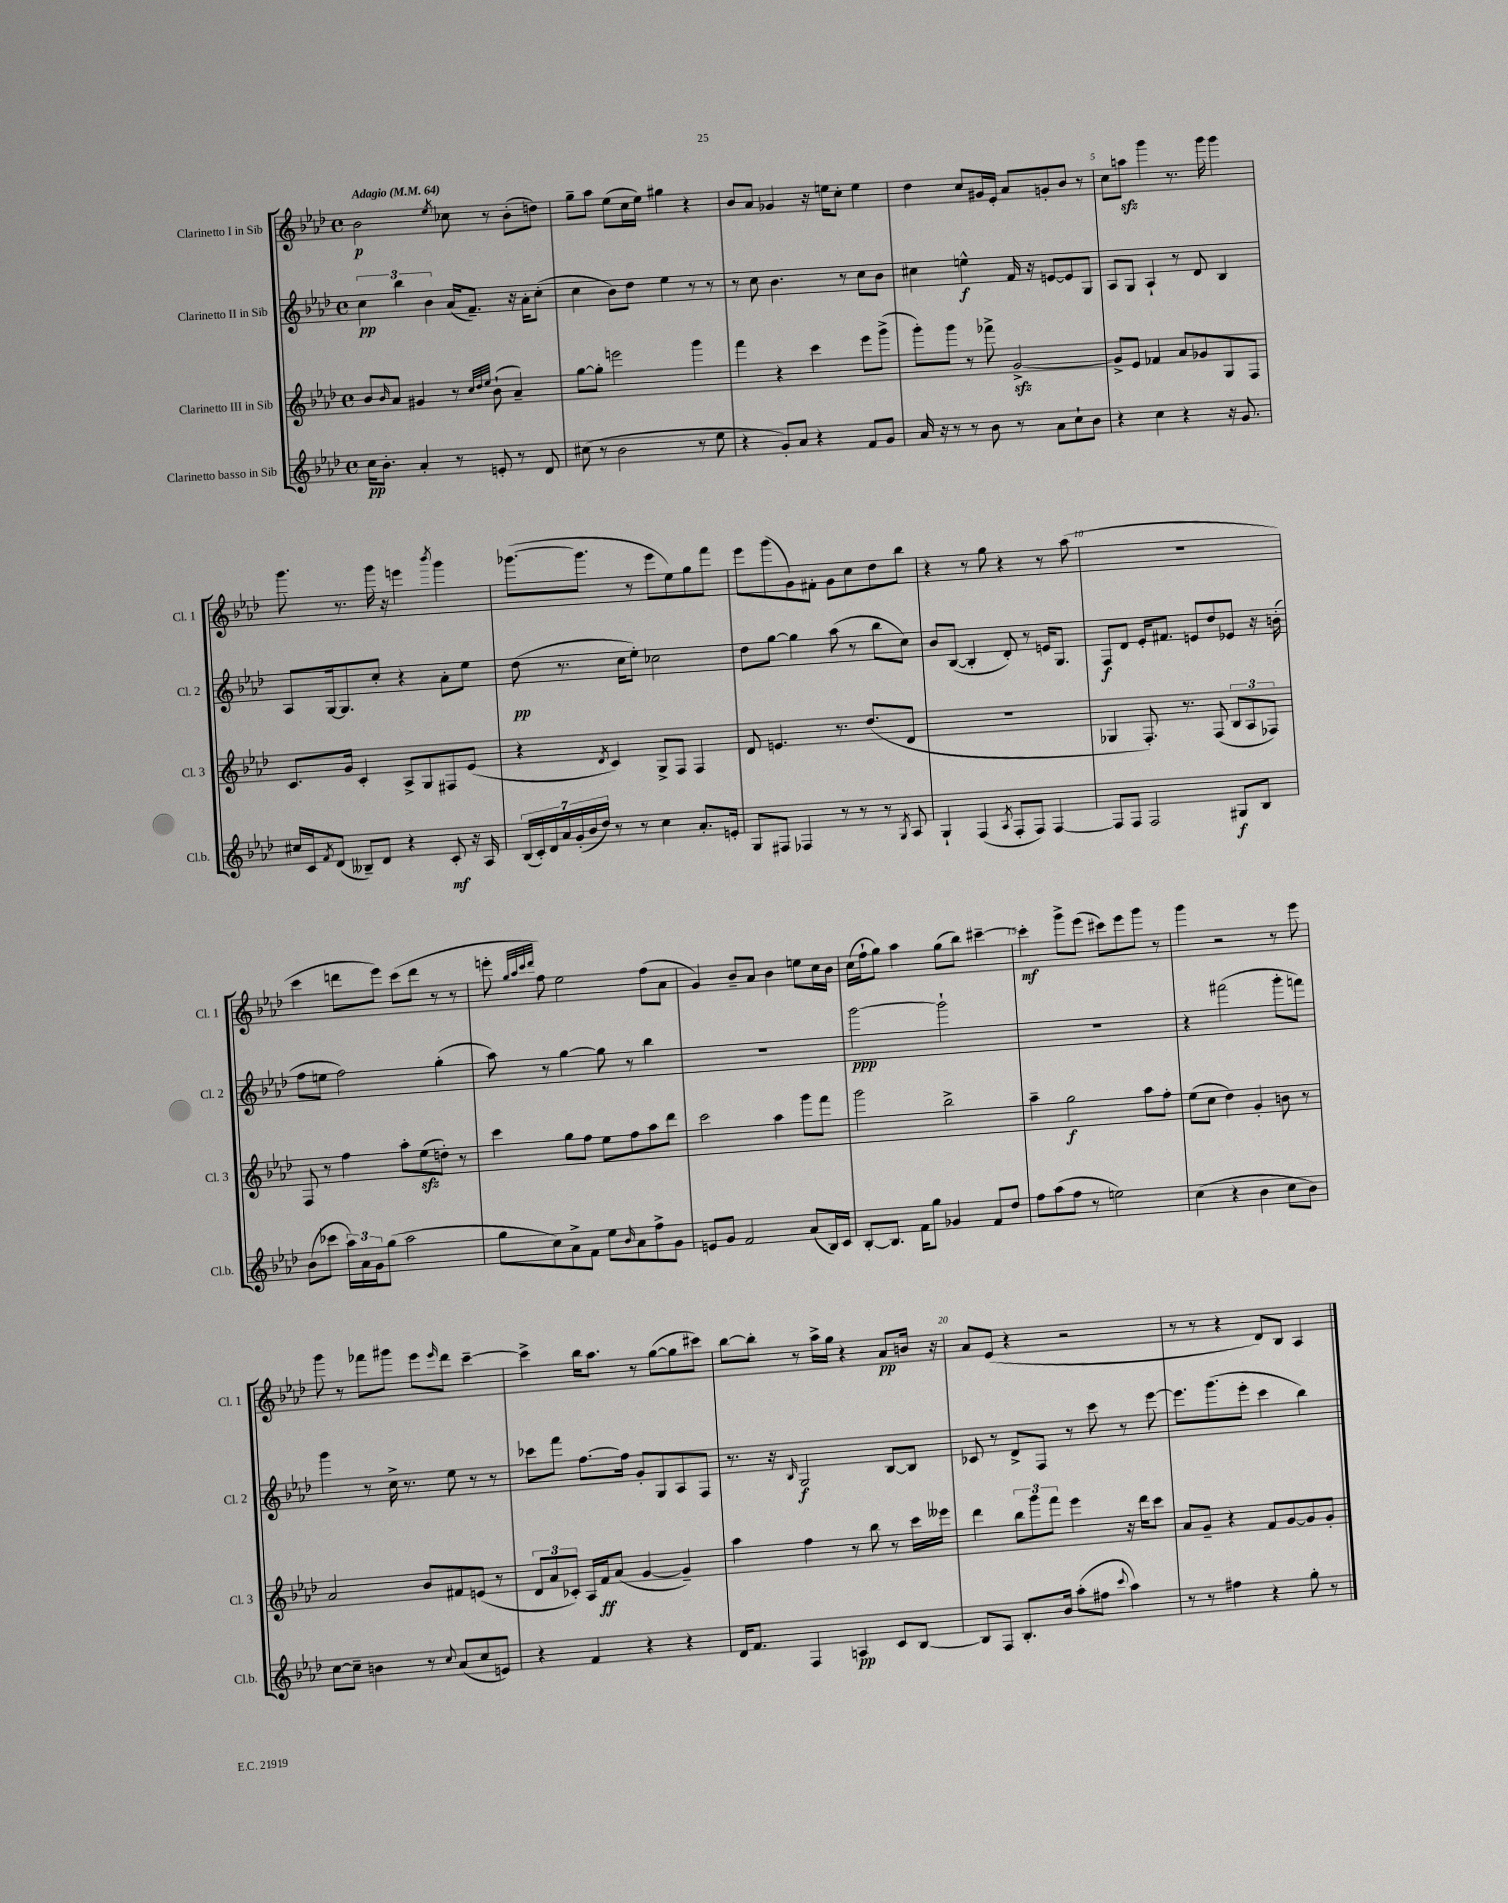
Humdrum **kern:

**kern	**dynam	**kern	**dynam	**kern	**dynam	**kern	**dynam
*part4	*part4	*part3	*part3	*part2	*part2	*part1	*part1
*staff4	*staff4	*staff3	*staff3	*staff2	*staff2	*staff1	*staff1
*I"Clarinetto basso in Sib	*	*I"Clarinetto III in Sib	*	*I"Clarinetto II in Sib	*	*I"Clarinetto I in Sib	*
*I'Cl.b.	*	*I'Cl. 3	*	*I'Cl. 2	*	*I'Cl. 1	*
*clefG2	*	*clefG2	*	*clefG2	*	*clefG2	*
*k[b-e-a-d-]	*	*k[b-e-a-d-]	*	*k[b-e-a-d-]	*	*k[b-e-a-d-]	*
*M4/4	*	*M4/4	*	*M4/4	*	*M4/4	*
*met(c)	*	*met(c)	*	*met(c)	*	*met(c)	*
*MM64	*	*MM64	*	*MM64	*	*MM64	*
=1	=1	=1	=1	=1	=1	=1	=1
!	!	!	!	!	!	!LO:TX:a:B:t=Adagio	!
16cc\KL	pp	8b-/L	.	6cc\	pp	2b-\	p
8.b-'\J	.	.	.	.	.	.	.
.	.	16qqb-/	.	.	.	.	.
.	.	8a-/J	.	.	.	.	.
.	.	.	.	6bb-\	.	.	.
4a-'/	.	4g#X/	.	.	.	.	.
.	.	.	.	6b-\	.	.	.
.	.	.	.	.	.	8qee-/	.
8r	.	8r	.	(16a-/KL	.	8cc-X\	.
.	.	.	.	8.f~/J)	.	.	.
.	.	32qqcc/LLL	.	.	.	.	.
.	.	32qqdd-/	.	.	.	.	.
.	.	32qqee-/JJJ	.	.	.	.	.
8en'/	.	(8b-`\	.	.	.	8r	.
8r	.	4a-~/)	.	16r	.	(8b-'\L	.
.	.	.	.	16a-'\KL	.	.	.
8d-/	.	.	.	(8cc'\J	.	8ddn\J)	.
=2	=2	=2	=2	=2	=2	=2	=2
(8cc#X\	.	[8gg\L	.	4cc\	.	8gg~\L	.
8r	.	8gg'\J]	.	.	.	8aa-\J	.
2b-\	.	2eeen\	.	8b-\L)	.	(8ee-\L	.
.	.	.	.	8dd-\J	.	16cc\L	.
.	.	.	.	.	.	16ee-\JJ)	.
.	.	.	.	4ee-\	.	4gg#X\	.
8r	.	4ggg\	.	8r	.	4r	.
8ee-\	.	.	.	8r	.	.	.
=3	=3	=3	=3	=3	=3	=3	=3
4r	.	4fff\	.	8r	.	8b-/L	.
.	.	.	.	8cc\	.	8a-/J	.
8g'/L)	.	4r	.	4.b-\	.	4g-X/	.
8a-/J	.	.	.	.	.	.	.
4r	.	4ccc\	.	.	.	16r	.
.	.	.	.	.	.	16een\KL	.
.	.	.	.	8r	.	8cc'\J	.
8f/L	.	8eee-\L	.	8cc\L	.	4ee\	.
8g/J	.	(8ggg^\J	.	8b-\J	.	.	.
=4	=4	=4	=4	=4	=4	=4	=4
16a-/	.	8ggg'\L)	.	4cc#X\	.	4dd-\	.
16r	.	.	.	.	.	.	.
8r	.	8ggg\J	.	.	.	.	.
8r	.	8r	.	4een^^\	f	8cc/L	.
8b-\	.	8fff-X^\	.	.	.	16g#X/L	.
.	.	.	.	.	.	16e-'/JJ	.
8r	.	[2gzz^/	.	16f/	.	8a-/L	.
.	.	.	.	16r	.	.	.
8a-\L	.	.	.	[8en/L	.	8gn'/	.
8cc`\	.	.	.	8e/]	.	8b-/J	.
8b-\J	.	.	.	8G/J	.	8r	.
=5	=5	=5	=5	=5	=5	=5	=5
4r	.	8g^/L]	.	8A-/L	.	8cc\L	.
.	.	8e-/J	.	8G/J	.	8aanzz\J	.
4cc\	.	4f-X/	.	4A-`/	.	4ggg\	.
4r	.	8a-/L	.	8r	.	8.r	.
.	.	8g-X/	.	8d-/	.	.	.
.	.	.	.	.	.	16ggg\	.
16r	.	8G/	.	4B-/	.	4ggg\	.
8.g/	.	.	.	.	.	.	.
.	.	8F/J	.	.	.	.	.
!!LO:LB:g=z
=6	=6	=6	=6	=6	=6	=6	=6
16cc#X/LL	.	8.c/L	.	8A-/L	.	8.ggg\	.
16c/J	.	.	.	.	.	.	.
8qf/	.	.	.	.	.	.	.
(8d-/J	.	.	.	[16G/k	.	.	.
.	.	16g/Jk	.	8.G/]	.	8.r	.
8B--X~/L)	.	4c'/	.	.	.	.	.
8d-/J	.	.	.	8cc'/J	.	16ggg\	.
.	.	.	.	.	.	16r	.
4r	.	8A-^/L	.	4r	.	4eeen\	.
.	.	8G/	.	.	.	.	.
.	.	.	.	.	.	8qbbb-/	.
8c'/	mf	8F#X/	.	8a-'\L	.	4ggg\	.
16r	.	(8e-/J	.	8ee-\J	.	.	.
16A-/	.	.	.	.	.	.	.
=7	=7	=7	=7	=7	=7	=7	=7
(28B-/LL	.	4r	.	(8dd-\	pp	([8.ggg-X\L	.
28c'/)	.	.	.	.	.	.	.
28d-/	.	.	.	.	.	.	.
28a-/	.	.	.	.	.	.	.
.	.	.	.	8.r	.	.	.
(28g'/	.	.	.	.	.	.	.
28b-/	.	.	.	.	.	.	.
.	.	.	.	.	.	8.ggg-\J]	.
28dd-/JJ)	.	.	.	.	.	.	.
.	.	8qd-/	.	.	.	.	.
8r	.	4c/)	.	.	.	.	.
.	.	.	.	16cc\KL	.	.	.
8r	.	.	.	8ee-'\J)	.	8r	.
4cc\	.	8G^/L	.	2cc-X\	.	8eee-\L	.
.	.	8F/J	.	.	.	8ee-\)	.
8.a-'/L	.	4F/	.	.	.	8gg\	.
.	.	.	.	.	.	8fff\J	.
16en'/Jk	.	.	.	.	.	.	.
=8	=8	=8	=8	=8	=8	=8	=8
8G/L	.	8d-/	.	8dd-\L	.	8eee-\L	.
8F#X/J	.	4.en/	.	[8gg\J	.	(8ggg\	.
4F-X/	.	.	.	4gg\]	.	8g\)	.
.	.	.	.	.	.	8f#X'\J	.
8r	.	8.r	.	(8aa-\	.	8g\L	.
8r	.	.	.	8r	.	8cc\	.
.	.	(8.dd-/L	.	.	.	.	.
8r	.	.	.	8bb-\L	.	8dd-\	.
8qG/	.	.	.	.	.	.	.
8A-/	.	8d-/J	.	8cc\J)	.	8bb-\J	.
=9	=9	=9	=9	=9	=9	=9	=9
4G`/	.	1r	.	8b-/L	.	4r	.
.	.	.	.	([8B-/J	.	.	.
(4F/	.	.	.	4B-'/]	.	8r	.
.	.	.	.	.	.	8gg\	.
8qA-/	.	.	.	.	.	.	.
8F'/L	.	.	.	8d-'/)	.	4r	.
8F/J)	.	.	.	8r	.	.	.
[4F/	.	.	.	16en/KL	.	8r	.
.	.	.	.	8.G/J	.	.	.
.	.	.	.	.	.	(8aa-\	.
=10	=10	=10	=10	=10	=10	=10	=10
8F/L]	.	4G-X/	.	8F/L	f	1r	.
8F/J	.	.	.	8d-/J	.	.	.
2F/	.	8.F'/)	.	16e-'/KL	.	.	.
.	.	.	.	8.f#X/J	.	.	.
.	.	8.r	.	.	.	.	.
.	.	.	.	8en/L	.	.	.
.	.	(8F/	.	8dd-/	.	.	.
8G#X/L	f	12B-/L	.	8e-X/J	.	.	.
.	.	12A-/	.	.	.	.	.
8B-/J	.	.	.	16r	.	.	.
.	.	12F-X/J)	.	.	.	.	.
.	.	.	.	(16bn'\	.	.	.
!!LO:LB:g=z
=11	=11	=11	=11	=11	=11	=11	=11
(8b-\L	.	8F/	.	8ff\L	.	4ccc\	.
8ccc-X\J	.	8r	.	8een\J	.	.	.
24aa-\LL)	.	4ff\	.	2ff\)	.	8dddn\L	.
24a-\	.	.	.	.	.	.	.
24g\J	.	.	.	.	.	.	.
(8gg\J	.	.	.	.	.	8eee-\J)	.
2aa-\	.	8aa-'\L	.	.	.	(8ccc\L	.
.	.	(8ee-zz\	.	.	.	8ddd\J	.
.	.	8ddn'\J)	.	(4gg'\	.	8r	.
.	.	8r	.	.	.	8r	.
=12	=12	=12	=12	=12	=12	=12	=12
8gg\L	.	4ccc\	.	8aa-\)	.	8eeen'\	.
.	.	.	.	.	.	32qqgg/LLL	.
.	.	.	.	.	.	32qqaa-/	.
.	.	.	.	.	.	32qqccc/	.
.	.	.	.	.	.	32qqddd-/JJJ	.
8cc\)	.	.	.	8r	.	8ff\)	.
8a-^\	.	8gg\L	.	[4gg\	.	2ee-\	.
8f\J	.	8ff\J	.	.	.	.	.
8ee-\L	.	8ee-\L	.	8gg\]	.	.	.
16qqb-/	.	.	.	.	.	.	.
8a-\	.	8ff\	.	8r	.	.	.
8ff^\	.	8aa-\	.	4bb-\	.	(8ff\L	.
8g\J	.	8ddd-\J	.	.	.	8a-\J	.
=13	=13	=13	=13	=13	=13	=13	=13
8en/L	.	2ccc\	.	1r	.	4g/)	.
8g/J	.	.	.	.	.	.	.
2f/	.	.	.	.	.	8b-~/L	.
.	.	.	.	.	.	8a-/J	.
.	.	4aa-\	.	.	.	4b-\	.
(8a-/L	.	8ggg\L	.	.	.	8een\L	.
16B-/L)	.	8fff\J	.	.	.	16cc\L	.
16c/JJ	.	.	.	.	.	16b-\JJ	.
=14	=14	=14	=14	=14	=14	=14	=14
[8B-'/L	.	2ggg\	.	[2ggg\	ppp	(16cc\LL	.
.	.	.	.	.	.	16ff`\J	.
8.B-/J]	.	.	.	.	.	8gg\J)	.
.	.	.	.	.	.	4aa-\	.
16f\KL	.	.	.	.	.	.	.
8gg\J	.	.	.	.	.	.	.
4g-X/	.	2bb-^\	.	2ggg`\]	.	(8gg\L	.
.	.	.	.	.	.	8bb-\J)	.
8f/L	.	.	.	.	.	[4ccc#X~\	.
8dd-/J	.	.	.	.	.	.	.
=15	=15	=15	=15	=15	=15	=15	=15
8ff\L	.	4aa-~\	.	1r	.	4ccc#'\]	mf
(8aa-\	.	.	.	.	.	.	.
8ff\J	.	2gg\	f	.	.	8ggg^\L	.
8r	.	.	.	.	.	(8eee-\J	.
2een\)	.	.	.	.	.	8ccc#X\L)	.
.	.	.	.	.	.	8eee-\	.
.	.	8aa-\L	.	.	.	8ggg\J	.
.	.	8ff'\J	.	.	.	8r	.
=16	=16	=16	=16	=16	=16	=16	=16
(4cc\	.	(8ee-\L	.	4r	.	4ggg\	.
.	.	8cc\J	.	.	.	.	.
4r	.	4dd-\)	.	(2fff#X\	.	2r	.
4b-\	.	4g'/	.	.	.	.	.
8cc\L	.	8bn\	.	8ggg'\L	.	8r	.
8b-\J)	.	8r	.	8fffn\J)	.	8eee-\	.
!!LO:LB:g=z
=17	=17	=17	=17	=17	=17	=17	=17
[8cc\L	.	2a-/	.	4ggg\	.	8ggg\	.
8cc~\J]	.	.	.	.	.	8r	.
4bn\	.	.	.	8r	.	8fff-X\L	.
.	.	.	.	16cc^\	.	8ggg#X\J	.
.	.	.	.	8.r	.	.	.
8r	.	8b-/L	.	.	.	8eee-\L	.
8qqcc/	.	.	.	.	.	16qqeee-/	.
(8a-/L	.	8f#X/	.	8ee-\	.	8ddd-\J	.
8cc/	.	(8en/J	.	8r	.	[4ccc~\	.
8en/J)	.	8r	.	8r	.	.	.
=18	=18	=18	=18	=18	=18	=18	=18
4r	.	12d-/L	.	8ccc-X\L	.	4ccc^\]	.
.	.	12a-/	.	.	.	.	.
.	.	.	.	8fff\J	.	.	.
.	.	12c-X'/J)	.	.	.	.	.
4f/	.	16A-/LL	.	[8.ff\L	.	16bb-\KL	.
.	.	16f/J	ff	.	.	8.aa-\J	.
.	.	(8a-/J	.	.	.	.	.
.	.	.	.	16ff\Jk]	.	.	.
4r	.	[4g/	.	8g'/L	.	8r	.
.	.	.	.	8G/	.	([8gg\L	.
4r	.	4g~/])	.	8A-/	.	8gg\]	.
.	.	.	.	8F/J	.	8ccc#X\J)	.
=19	=19	=19	=19	=19	=19	=19	=19
16d-/KL	.	4aa-\	.	8.r	.	[8bb-\L	.
8.f/J	.	.	.	.	.	.	.
.	.	.	.	.	.	8bb-'\J]	.
.	.	.	.	16r	.	.	.
.	.	.	.	16qqB-/	.	.	.
4F/	.	4ff\	.	2G/	f	8r	.
.	.	.	.	.	.	16aa-^\LL	.
.	.	.	.	.	.	16gg\JJ	.
4An/	pp	8r	.	.	.	4r	.
.	.	8bb-\	.	.	.	.	.
8c/L	.	8r	.	[8B-/L	.	8a-/L	pp
[8B-/J	.	16ccc\LL	.	8B-/J]	.	16bn/Jk	.
.	.	16eee--X\JJ	.	.	.	16r	.
=20	=20	=20	=20	=20	=20	=20	=20
8B-/L]	.	4ddd-\	.	8c-X/	.	8a-/L	.
8F/J	.	.	.	8r	.	(8e-/J	.
8.B-'/L	.	12bb-\L	.	8d-^/L	.	4r	.
.	.	12ggg\	.	.	.	.	.
.	.	.	.	8F/J	.	.	.
.	.	12fff\J	.	.	.	.	.
16b-/Jk	.	.	.	.	.	.	.
(8aa-'\L	.	4eee-\	.	8r	.	2r	.
8ff#X\J	.	.	.	8ccc\	.	.	.
8qqccc/	.	.	.	.	.	.	.
4aa-\)	.	16r	.	8r	.	.	.
.	.	16ddd-\KL	.	.	.	.	.
.	.	8ccc\J	.	[8eee-\	.	.	.
=21	=21	=21	=21	=21	=21	=21	=21
8r	.	8a-/L	.	8.eee-\L]	.	8r	.
8r	.	8g~/J	.	.	.	8r	.
.	.	.	.	(8.ggg\	.	.	.
4ff#X\	.	4r	.	.	.	4r	.
.	.	.	.	8eee-'\J	.	.	.
4r	.	8f/L	.	4ccc\	.	8d-/L)	.
.	.	[8g/	.	.	.	8B-/J	.
8gg'\	.	8g/]	.	4bb-\)	.	4A-/	.
8r	.	8g'/J	.	.	.	.	.
==	==	==	==	==	==	==	==
*-	*-	*-	*-	*-	*-	*-	*-
